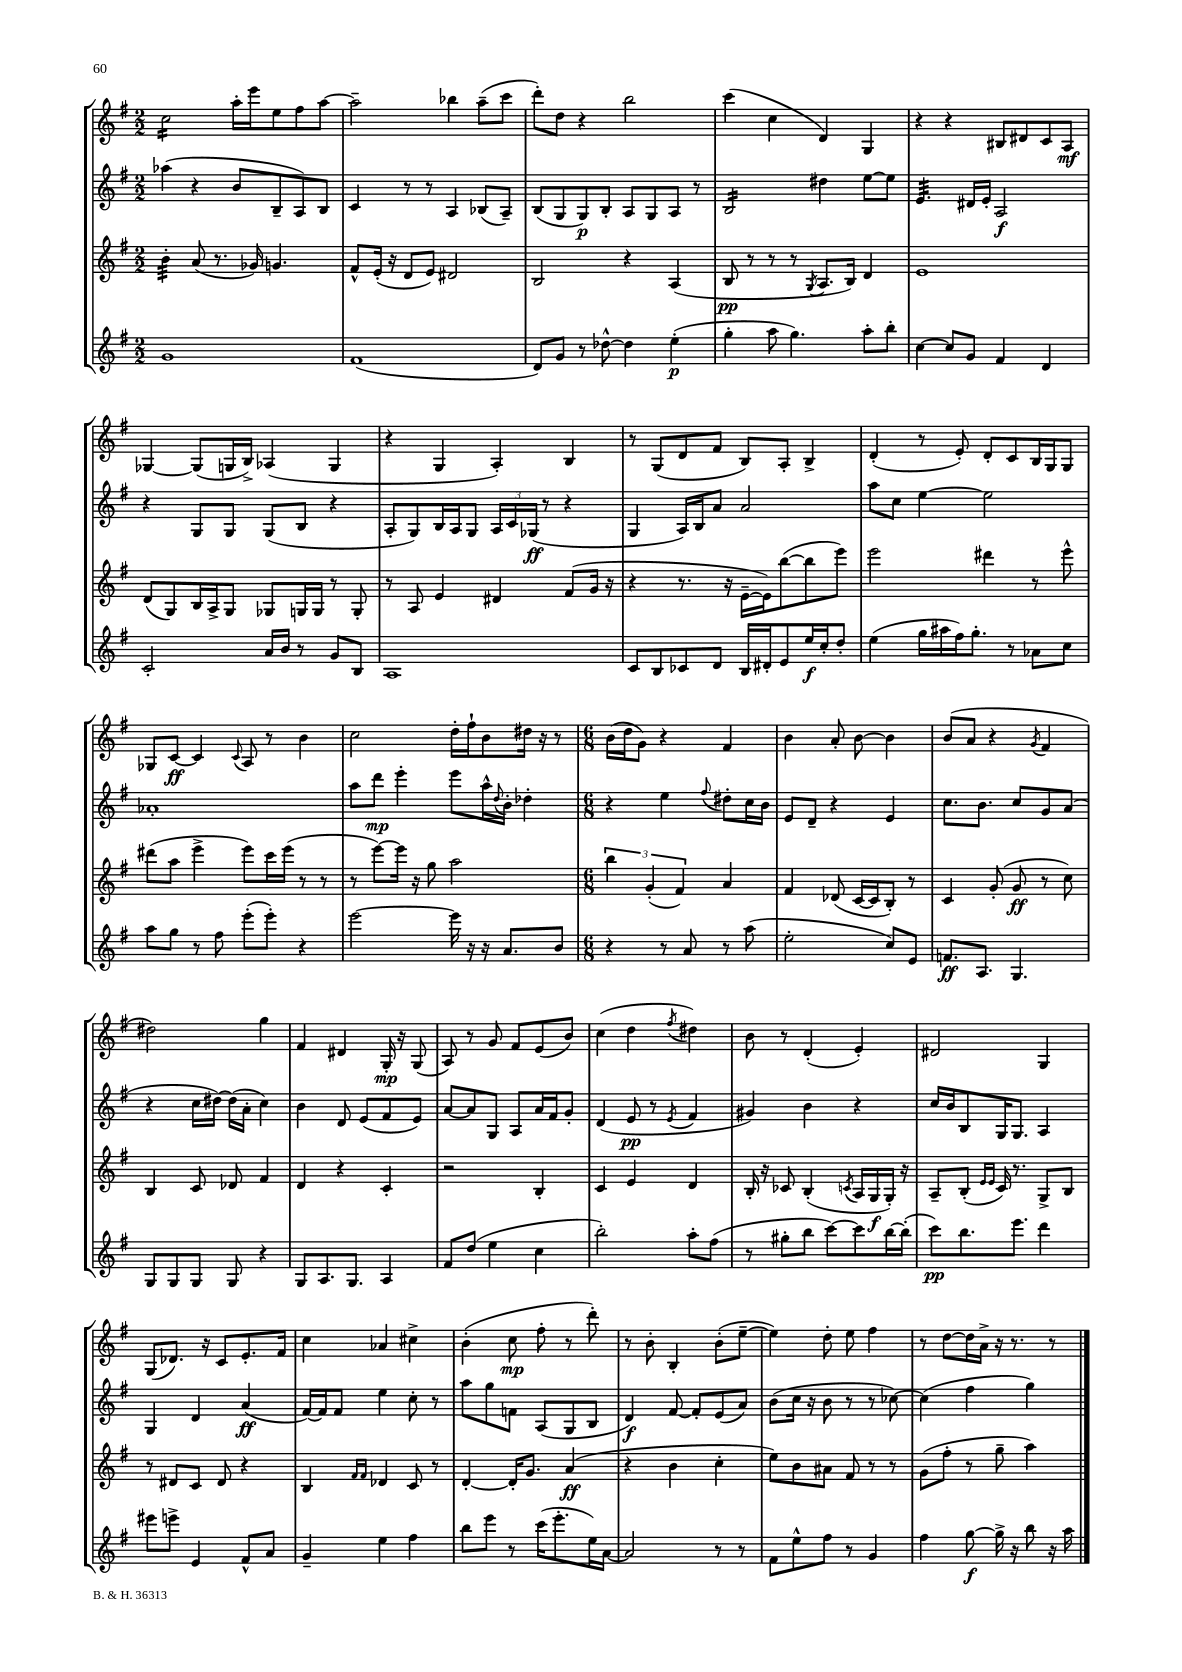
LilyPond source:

<<
\new StaffGroup <<
\new Staff = "s0" {
    \clef treble \key g \major \numericTimeSignature \time 2/2
    c''2:16 a''16-. e'''16 e''8 fis''8 a''8~ |
    a''2-- bes''4 a''8--( c'''8 |
    d'''8-.) d''8 r4 b''2 |
    c'''4( c''4 d'4) g4 |
    r4 r4 bis8 dis'8 c'8 a8\mf |
    ges4~ ges8( g16 b16->) aes4( g4 |
    r4 g4 a4-.) b4 |
    r8 g8( d'8 fis'8 b8) a8-. b4-> |
    d'4-.( r8 e'8-.) d'8-. c'8 b16 g16 g8 |
    ges8 c'8~\ff c'4 \appoggiatura { c'8 } a8 r8 b'4 |
    c''2 d''16-. fis''16-! b'8 dis''16 r16 r8 |
    \numericTimeSignature \time 6/8 b'16( d''16 g'8) r4 fis'4 |
    b'4 a'8-. b'8~ b'4 |
    b'8( a'8 r4 \acciaccatura { g'8 } fis'4 |
    dis''2) g''4 |
    fis'4 dis'4 g16-.\mp r16 g8( |
    a8) r8 g'8 fis'8 e'8( b'8) |
    c''4( d''4 \acciaccatura { fis''8 } dis''4) |
    b'8 r8 d'4-.( e'4-.) |
    dis'2 g4 |
    g8( des'8.) r16 c'8 e'8.-. fis'16 |
    c''4 aes'4 cis''4-> |
    b'4-.( c''8\mp fis''8-. r8 d'''8-.) |
    r8 b'8-. b4-. b'8-.( e''8~-- |
    e''4) d''8-. e''8 fis''4 |
    r8 d''8~ d''16 a'16-> r16 r8. r8 \bar "|." |
}
\new Staff = "s1" {
    \clef treble \key g \major \numericTimeSignature \time 2/2
    aes''4( r4 b'8 b8-- a8) b8 |
    c'4 r8 r8 a4 bes8( a8--) |
    b8( g8 g8\p) b8-. a8 g8 a8 r8 |
    b2:16 dis''4 e''8~ e''8 |
    e'4.:32 dis'16 e'16-. a2\f |
    r4 g8 g8 g8( b8 r4 |
    a8-. g8) b16 a16 g8 \tuplet 3/2 { a16 c'16 ges16\ff( } r8 r4 |
    g4 a16) b16 a'8 a'2 |
    a''8 c''8 e''4~ e''2 |
    aes'1-. |
    a''8 d'''8\mp e'''4-. e'''8 a''16-^ \appoggiatura { d''8 } b'16-. des''4-. |
    \numericTimeSignature \time 6/8 r4 e''4 \appoggiatura { fis''8 } dis''8-. c''16 b'16 |
    e'8 d'8-- r4 e'4 |
    c''8. b'8. c''8 g'8 a'8( |
    r4 c''16 dis''16~) dis''16( a'16-. c''4) |
    b'4 d'8 e'8( fis'8 e'8) |
    a'8~ a'8 g8 a8 a'16 fis'16 g'8-. |
    d'4( e'8\pp r8 \acciaccatura { e'8 } fis'4 |
    gis'4) b'4 r4 |
    c''16 b'16 b8 g16 g8. a4 |
    g4 d'4 a'4\ff( |
    fis'16~) fis'16 fis'8 e''4 c''8-. r8 |
    a''8 g''8 f'8 a8( g8 b8 |
    d'4\f) fis'8~ fis'8-. e'8( a'8) |
    b'8( c''16 r16 b'8 r8 r8 ces''8~) |
    ces''4( fis''4 g''4) \bar "|." |
}
\new Staff = "s2" {
    \clef treble \key g \major \numericTimeSignature \time 2/2
    b'4:32-. a'8( r8. ges'16) g'4. |
    fis'8-^ e'16-.( r16 d'8 e'8) dis'2 |
    b2 r4 a4( |
    b8\pp r8 r8 r8 \acciaccatura { g8 } a8. b16) d'4 |
    e'1 |
    d'8( g8) b16 a16-> g8 ges8 g16 g16 r8 g8-. |
    r8 a8 e'4 dis'4 fis'8( g'16 r16 |
    r4 r8. r16 e'16~-- e'16) b''8~( b''8 e'''8) |
    e'''2 dis'''4 r8 e'''8-^ |
    dis'''8( a''8 e'''4-> e'''8) c'''16 e'''16( r8 r8 |
    r8 e'''8~) e'''16 r16 g''8 a''2 |
    \numericTimeSignature \time 6/8 \tuplet 3/2 { b''4 g'4-.( fis'4) } a'4 |
    fis'4 des'8( c'16~ c'16 b8-.) r8 |
    c'4 g'8-.( g'8\ff r8 c''8) |
    b4 c'8 des'8 fis'4 |
    d'4 r4 c'4-. |
    r2 b4-. |
    c'4 e'4 d'4 |
    b16-. r16 ces'8 b4-.( \acciaccatura { c'8 } a16 g16\f g16-.) r16 |
    a8-- b8-.( \grace { e'16 e'16 } c'16) r8. g8-> b8 |
    r8 dis'8 c'8 dis'8 r4 |
    b4 \grace { fis'16 fis'16 } des'4 c'8 r8 |
    d'4~-. d'16-. g'8. a'4\ff( |
    r4 b'4 c''4-. |
    e''8) b'8 ais'8 fis'8 r8 r8 |
    g'8( fis''8-. r8 g''8-- a''4) \bar "|." |
}
\new Staff = "s3" {
    \clef treble \key g \major \numericTimeSignature \time 2/2
    g'1 |
    fis'1( |
    d'8) g'8 r8 des''8~-^ des''4 e''4-.\p( |
    g''4-. a''8 g''4.) a''8-. b''8-. |
    c''4~ c''8 g'8 fis'4 d'4 |
    c'2-. a'16 b'16 r8 g'8 b8 |
    a1 |
    c'8 b8 ces'8 d'8 b16 dis'16-. e'8 e''16\f c''16-. d''8-. |
    e''4( g''16 ais''16 fis''16) g''8.-. r8 aes'8 c''8 |
    a''8 g''8 r8 fis''8 e'''8-.( e'''8-.) r4 |
    e'''2~ e'''16 r16 r16 a'8. b'8 |
    \numericTimeSignature \time 6/8 r4 r8 a'8 r8 a''8( |
    e''2-. c''8) e'8 |
    f'8.\ff a8. g4. |
    g8 g8 g8 g8 r4 |
    g8 a8. g8. a4 |
    fis'8 d''8( e''4 c''4 |
    b''2-.) a''8-. fis''8( |
    r8 gis''8-. b''8 c'''8~) c'''8 b''16~ b''16-.( |
    c'''8\pp) b''8. e'''8. d'''4 |
    eis'''8 e'''8-> e'4 fis'8-^ a'8 |
    g'4-- e''4 fis''4 |
    b''8 e'''8 r8 c'''16( e'''8.-. e''16) a'16~ |
    a'2 r8 r8 |
    fis'8 e''8-^ fis''8 r8 g'4 |
    fis''4 g''8~\f g''16-> r16 b''8 r16 a''16 \bar "|." |
}
>>
>>
\layout { \context { \Score \remove "Bar_number_engraver" } }
